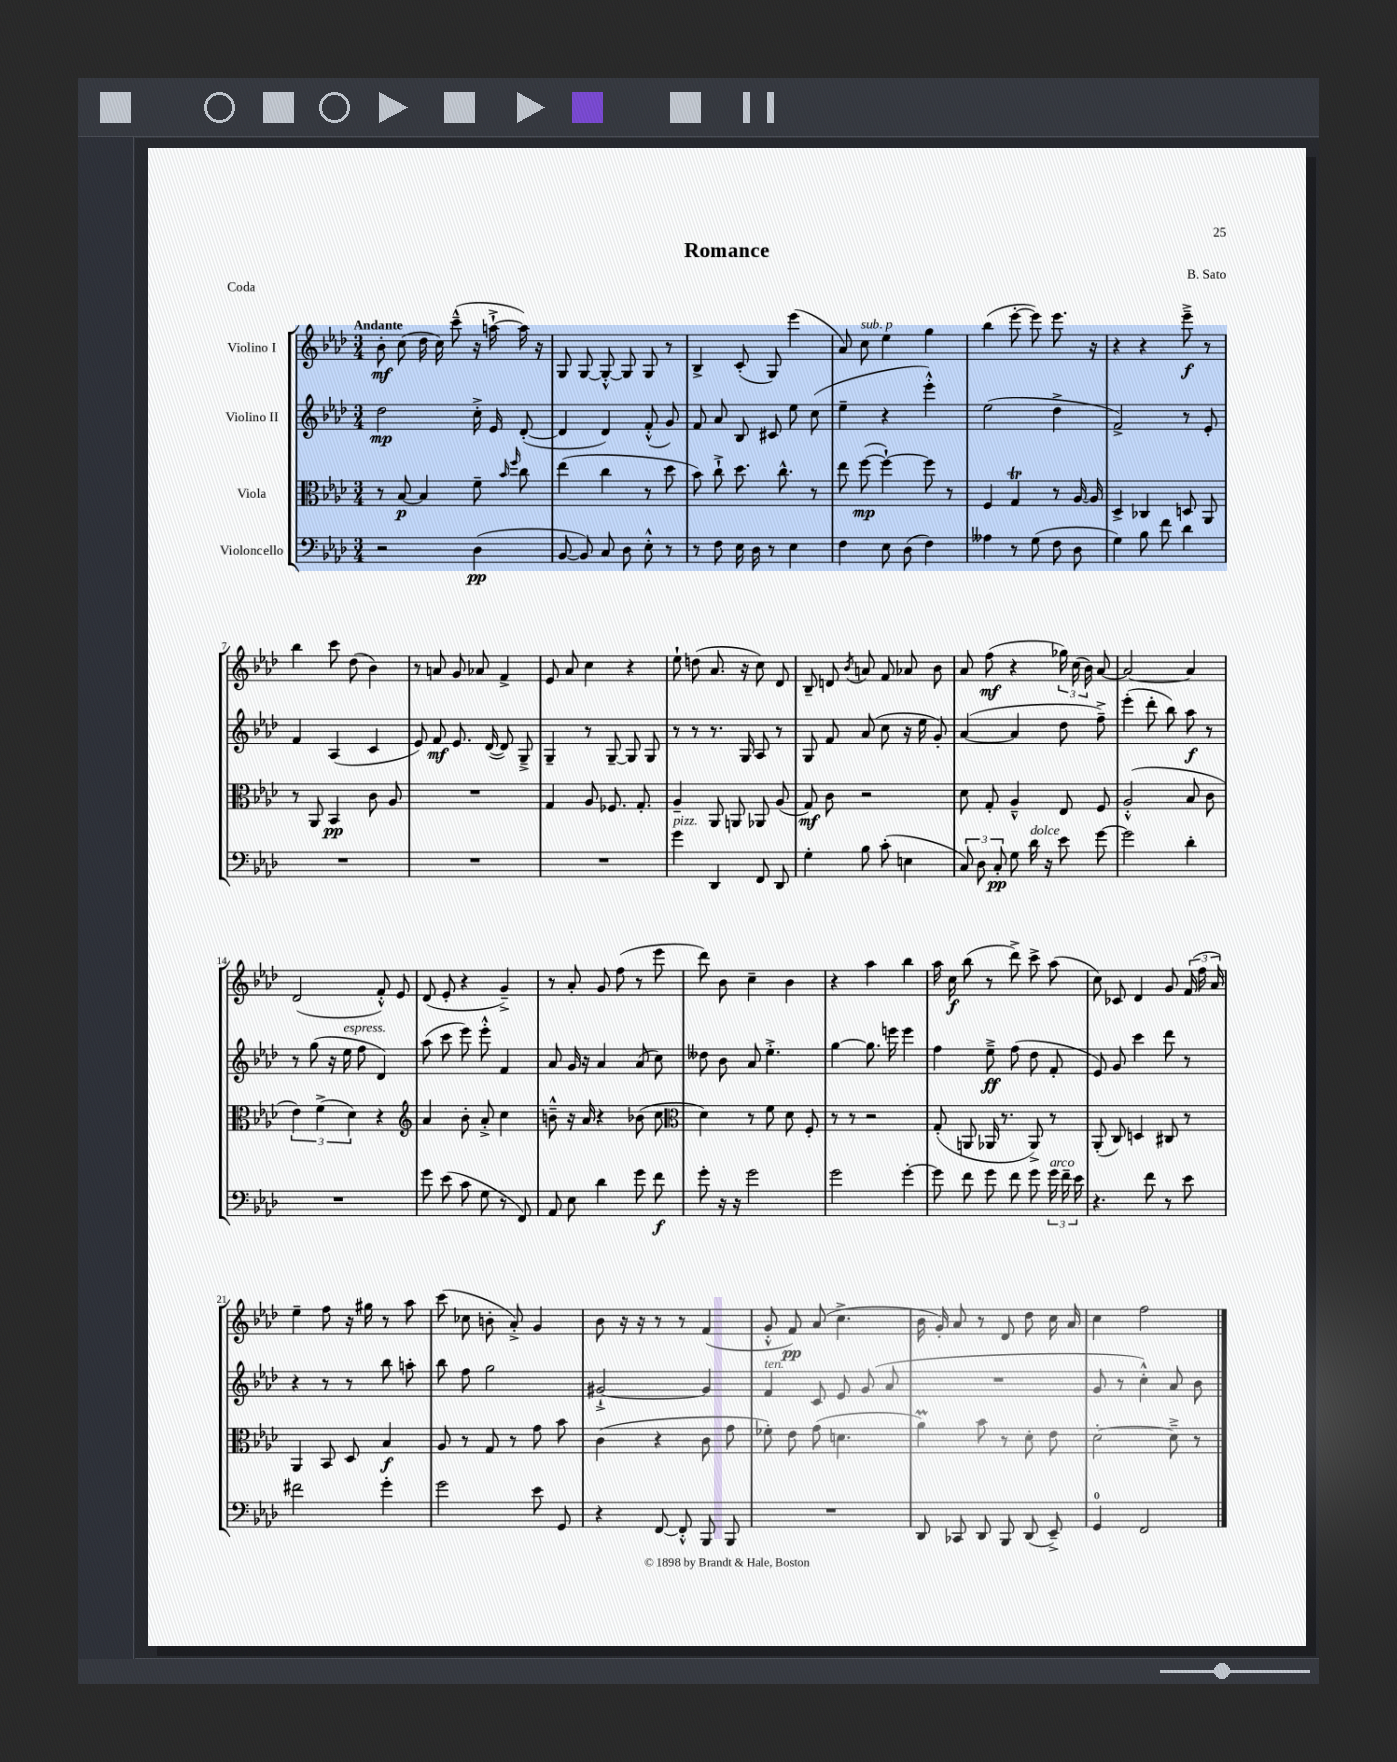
\header { title = "Romance" composer = "B. Sato" piece = "Coda" }
<<
\new StaffGroup <<
\new Staff = "s0" \with { instrumentName = "Violino I" } {
    \clef treble \key aes \major \numericTimeSignature \time 3/4 \tempo "Andante"
    \autoBeamOff bes'8-.\mf c''8( des''16 c''16) c'''8---^( r16 a''16~-!-> a''16) r16 |
    g8 g8~ g8~-.-^ g8 g8 r8 |
    bes4-> c'8-.( g8) ees'''4( |
    aes'8) c''8^\markup { \italic "sub. p" } ees''4 g''4 |
    bes''4( ees'''8~-. ees'''8) ees'''8. r16 |
    r4 r4 ees'''8--->\f r8 |
    bes''4 c'''8 des''8( bes'4) |
    r8 a'8 g'8 aes'8 f'4-> |
    ees'8 aes'8 c''4 r4 |
    ees''8-! d''8( aes'8. r16 c''8) des'8 |
    bes8-- d'8 \acciaccatura { bes'8 } a'8 f'8 aes'8 bes'8 |
    aes'8 f''8\mf( r4 \tuplet 3/2 { ges''16) c''16( bes'16) } aes'8~ |
    aes'2~ aes'4 |
    des'2( f'8-.-^) ees'8 |
    des'8( ees'8-. r4 g'4--->) |
    r8 aes'8-. g'8 f''8( r8 ees'''8 |
    des'''8) bes'8 c''4-- bes'4 |
    r4 aes''4 bes''4 |
    aes''16 c''16\f bes''8( r8 des'''8->) c'''8-> aes''8( |
    c''8) ces'8 des'4 g'8 \tuplet 3/2 { f'16( f''16 aes'16) } |
    ees''4-- f''8 r16 gis''16 r8 aes''8 |
    c'''8( ces''8 b'8-. aes'8-.->) g'4 |
    bes'8 r16 r16 r8 r8 f'4( |
    g'8-.-^ f'8\pp) aes'8( c''4.-> |
    bes'16 g'16-.) aes'8 r8 des'8 des''8 c''16 aes'16 |
    c''4 f''2 \bar "|." |
}
\new Staff = "s1" \with { instrumentName = "Violino II" } {
    \clef treble \key aes \major \numericTimeSignature \time 3/4
    \autoBeamOff des''2\mp c''16-.-> ees'16 des'8~-.( |
    des'4 des'4) f'8-.-^( g'8) |
    f'8 aes'8 bes8 cis'8 ees''8 c''8( |
    ees''4-- r4 ees'''4-.-^) |
    ees''2( des''4-> |
    f'2->) r8 ees'8-. |
    f'4 aes4( c'4 |
    ees'8) f'8\mf ees'8. des'16~( des'8) g8---> |
    g4-- r8 g8~-- g8 g8 |
    r8 r8 r8. g16 aes8 r8 |
    g8 f'8 aes'8( c''8 r16 ees''16 g'8-.) |
    aes'4~( aes'4 des''8 f''8--->) |
    ees'''4-.( des'''8-. bes''8) aes''8\f r8 |
    r8 g''8( r16 ees''16^\markup { \italic "espress." } f''8 des'4) |
    aes''8( c'''8 ees'''8) ees'''8-.-^ f'4 |
    aes'8 g'16 r16 aes'4 aes'8( c''8) |
    deses''8 bes'8 aes'8 ees''4.-.-> |
    g''4~ g''8. e'''16 e'''4 |
    f''4 ees''8--->\ff f''8( des''8 f'8-. |
    ees'8) g'8 c'''4 des'''8 r8 |
    r4 r8 r8 bes''8 a''8-. |
    bes''8 f''8 g''2 |
    gis'2~-!-> gis'4 |
    f'4^\markup { \italic "ten." } c'8 ees'8 g'8( aes'8 |
    R2. |
    g'8 r8 c''4-.-^) aes'8 bes'8 \bar "|." |
}
\new Staff = "s2" \with { instrumentName = "Viola" } {
    \clef alto \key aes \major \numericTimeSignature \time 3/4
    \autoBeamOff r8 bes8~\p bes4 f'8-- \grace { bes'16 f''16 } c''8 |
    ees''4( c''4 r8 des''8 |
    bes'8) c''8-!-> des''8. c''8.-^ r8 |
    ees''8 f''8~\mp( f''4~-!) f''8 r8 |
    f4 g4\trill r8 aes16~ aes16 |
    des4-> ces4 d8 aes,8 |
    r8 aes,8 bes,4\pp c'8 aes8 |
    R2. |
    g4 aes8 fes8. g8.-. |
    aes4-- aes,8 a,8 aes,8 aes8( |
    g8\mf) c'8 r2 |
    des'8 g8-. aes4---^ ees8 f8 |
    aes2-.-^( bes8 c'8 |
    \tuplet 3/2 { ees'4) f'4->( des'4) } r4 |
    \clef treble aes'4 bes'8-. aes'8-.-> c''4 |
    b'8---^ r16 aes'16 r4 bes'8( c''8 |
    \clef alto des'4) r8 f'8 des'8 f8-. |
    r8 r8 r2 |
    g8-.( a,8 aes,16 r8. aes,8->) r8 |
    aes,8-.( c8) d4 cis8 r8 |
    aes,4 bes,8 des8 bes4\f |
    aes8 r8 g8 r8 g'8 bes'8 |
    c'4( r4 c'8 g'8 |
    fes'8-.) ees'8 g'8( d'4. |
    aes'4\prall) bes'8 r8 des'8-. ees'8 |
    des'2~-. des'8---> r8 \bar "|." |
}
\new Staff = "s3" \with { instrumentName = "Violoncello" } {
    \clef bass \key aes \major \numericTimeSignature \time 3/4
    \autoBeamOff r2 des4\pp( |
    bes,8~ bes,8) c8 des8 ees8-.-^ r8 |
    r8 f8 ees16 des16 r8 ees4 |
    f4 ees8 des8( f4) |
    aeses4 r8 g8( f8 des8 |
    g4) bes8 f'8 des'4 |
    R2. |
    R2. |
    R2. |
    g'4^\markup { \italic "pizz." } des,4 f,8 des,8 |
    g4-. bes8 c'8-.( e4 |
    \tuplet 3/2 { c8) des8 c8-.\pp } g8 des'16^\markup { \italic "dolce" } r16 ees'8 g'8~ |
    g'2 des'4-. |
    R2. |
    g'8 ees'8( c'8 g8 r8 f,8) |
    aes,8 ees8 des'4 g'8 f'8\f |
    g'8-. r16 r16 g'2 |
    g'2 g'4~-. |
    g'8 f'8 g'8 f'8 g'8 \tuplet 3/2 { g'16^\markup { \italic "arco" } f'16-- ees'16 } |
    r4. f'8 r8 ees'8 |
    fis'2 g'4-. |
    g'2 ees'8 g,8 |
    r4 f,8~ f,8-.-^ bes,,8 bes,,8 |
    R2. |
    des,8 ces,8 des,8 bes,,8 des,8( ees,8--->) |
    g,4-0 f,2 \bar "|." |
}
>>
>>
